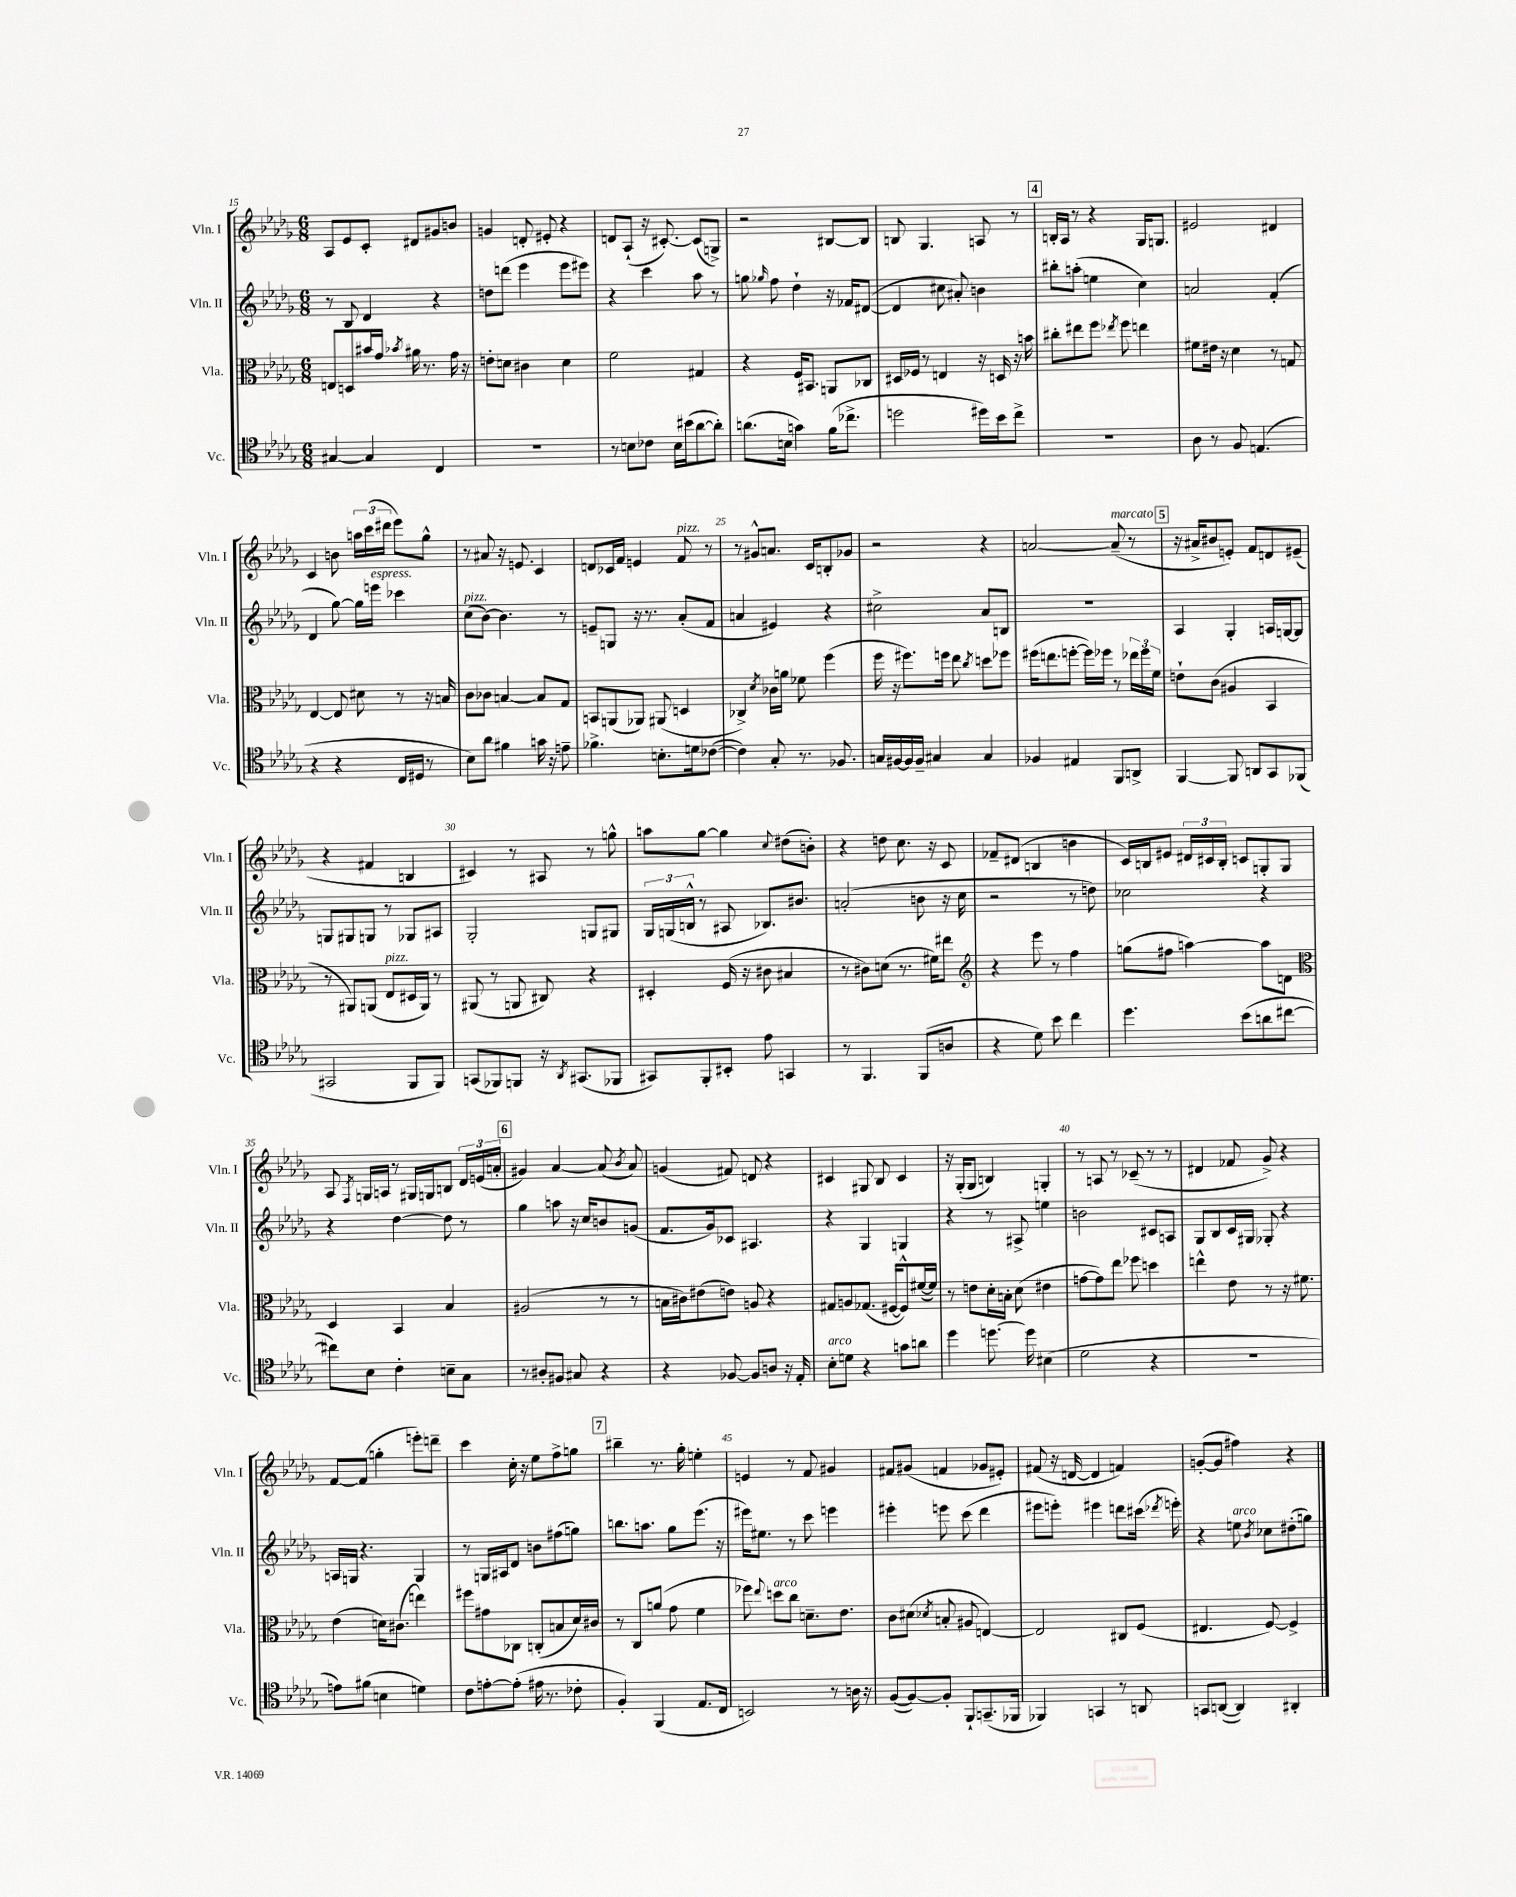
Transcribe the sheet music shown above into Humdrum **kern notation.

**kern	**kern	**kern	**kern
*staff4	*staff3	*staff2	*staff1
*clefC4	*clefC3	*clefG2	*clefG2
*k[b-e-a-d-g-]	*k[b-e-a-d-g-]	*k[b-e-a-d-g-]	*k[b-e-a-d-g-]
*M6/8	*M6/8	*M6/8	*M6/8
[4G#	8E	8r	8A-
.	8D	8B-	8e-
4G#]	16b#	4d-	8c'
.	16g-	.	.
.	8qb-	.	.
.	16a#	.	8d#
.	8.r	.	.
4C	.	4r	8g#
.	16g-	.	8b
.	16r	.	.
=	=	=	=
2.r	8e'	8dd	4g
.	8d	(8ddd	.
.	4c#	4eee-	8d'
.	.	.	8e#'
.	4d	8eee-	4r
.	.	8eee#)	.
=	=	=	=
8r	2f	4r	8d
8B	.	.	(8A-`
8c-	.	4ccc	16r
.	.	.	[8.c#')
16B	.	.	.
(16b#	.	.	.
[8a-	4G#	8aa-	(8c#]
8a-'])	.	8r	8G^)
=	=	=	=
(8.a	4r	8gg	2r
.	.	16qqgg-	.
.	.	8ff	.
16B	.	.	.
4g)	16F	4dd-`	.
.	8.BB#	.	.
(16f	8AA	16r	[8B#
8.cc-^	.	16f-	.
.	8C-	([8d#	8B#]
=	=	=	=
2dd	16D#	4d#]	8B
.	16F-	.	.
.	8r	.	4.G-
.	4E	8cc#	.
.	.	8a#')	.
16dd#)	16r	4b	8A
16b-	16D	.	.
8cc^	16r	.	8r
.	16b	.	.
=	=	=	=
2.r	8cc#'	8bb#'	16B'
.	.	.	16A-
.	8ee#	(8aa'	8r
.	8ff	4ee	4r
.	8qee-	.	.
.	8ff	.	.
.	4ee	4cc)	16G-
.	.	.	8.G
=	=	=	=
8A-	8f#	2a	2e#
8r	16e#	.	.
.	16r	.	.
8F	4d-	.	.
(4.E	.	.	.
.	8r	(4f'	4d#
.	8G	.	.
=	=	=	=
4r	[4E-	4d-	4c
4r	8E-]	[8gg-)	8b
.	8d#	16gg-]	24aa
.	.	.	(24ccc
.	.	16eee	.
.	.	.	24ddd#
16C	8r	4ccc-	8eee-)
16D#	.	.	.
8r	16r	.	8gg-^^
.	16B	.	.
=	=	=	=
8B-)	8c	(8cc	8r
8a-	8c-	[8b-)	8a#
4f#	[4B	4.b-]	16r
.	.	.	8.e
16g	8B]	.	4c
16r	.	.	.
8e~	8G-	8r	.
=	=	=	=
4.f-^	8BB	8e~	8d
.	(8AA	8G	16c-
.	.	.	16f
.	8AA-)	16r	4e
.	.	8.r	.
8.B'	(8AA#	.	.
.	4D	(8a-'	8f
16d	.	.	.
([8c-	.	8f	8r
=	=	=	=
4c-])	4C-^)	4a	8r
.	.	.	8g#^^
.	8qd-	.	.
8G-'	16c-	4e#)	8.a
.	16a	.	.
8.r	8f-	.	.
.	.	.	16c
.	(4ff	4r	8B'
8.F-	.	.	.
.	.	.	8g-
=	=	=	=
16G	16ff	2cc#^	2r
[16F#	16r	.	.
16F#]	8.ff#)	.	.
16F#~	.	.	.
4G#	.	.	.
.	16ff	.	.
.	8ee-	.	.
.	8qcc	.	.
4G#	8dd	8a-	4r
.	8ff-	8B	.
=	=	=	=
4F-	(16ff#	2.r	[2a
.	8.ee	.	.
4E#	[8ff'	.	.
.	16ff])	.	.
.	16ff-	.	.
8FF	8r	.	(8a~]
8AA^	24ee-	.	8r
.	24ff-	.	.
.	24f	.	.
=	=	=	=
[4FF	8e`	4A-	16r
.	.	.	16a#^
.	(8c	.	8b#
8FF]	4A#	4G-'	8e')
8AA	.	.	8f
8GG-	4BB-	16A	8d
.	.	[16G	.
(8FF-	.	8G]	(8e#~
=	=	=	=
2GG#	8r	8G	4r
.	8AA#)	8G#	.
.	(8AA	8G	4f#
.	8E-	8r	.
8FF	16D#	8G-	4B
.	16AA)	.	.
8FF)	8r	8A#	.
=	=	=	=
(8GG	(8AA#	2G-'	4c#)
8FF-)	8r	.	.
8FF	8AA	.	8r
16r	8C#)	.	8A#
8qAA-	.	.	.
(8.GG#	.	.	.
.	4r	8G	8r
8FF-	.	8G#	8gg^^
=	=	=	=
8GG#)	4D#'	24G-	8aa
.	.	(24G	.
.	.	24B^^	.
8FF'	.	8r	[8gg-
8BB#'	(16F	8A#	4gg-]
.	16r	.	.
8e-	8c#	8.B-)	.
.	.	.	8qqcc
4GG	4B#	.	(8dd#
.	.	8.b#	.
.	.	.	8b')
=	=	=	=
8r	8r	(2a'	4r
4.FF	8c#)	.	.
.	(8d	.	8dd
.	8.r	.	8.cc
(8FF	.	8b	.
.	16f#)	.	16r
8A	8ee#	16r	8c
.	.	16cc	.
=	=	=	=
*	*clefG2	*	*
4r	4r	2r	8f-~
.	.	.	(8d#
8d-)	8eee-	.	4B
8b-	8r	.	.
4cc	4ff	8r	4b
.	.	8dd)	.
=	=	=	=
4.dd-	(8gg	2cc-	16c)
.	.	.	16B
.	8ff#	.	8e#
.	[4aa)	.	24d#
.	.	.	24c#
.	.	.	24B'
(8b-	.	.	8c
8a	8aa]	4r	8G'
[8cc#	8d	.	8G
=	=	=	=
*	*clefC3	*	*
8cc#])	4D-	4r	8A-
.	.	.	8qF
8B-	.	.	16G
.	.	.	16A
4c'	4BB-	[4dd-	8r
.	.	.	16G#
.	.	.	16G
8B~	4B-	8dd-]	8B
8G-	.	8r	24d-
.	.	.	(24e
.	.	.	24a'
=	=	=	=
8r	(2A#	4gg-	4g#)
8A#'	.	.	.
8F#	.	8aa	[4a-
8G#	.	16r	.
.	.	16cc	.
4r	8r	8b	(8a-]
.	.	.	8qb-
.	8r	(8g	8a-)
=	=	=	=
4r	16B	8.f	(4g
.	16c#)	.	.
.	(8e#	.	.
.	.	16g-)	.
[8F-	8e)	8c-	8f#)
8F-]	8A	4.A#	8d
8A	4r	.	4r
16r	.	.	.
16E-'	.	.	.
=	=	=	=
8B-'	8G#	4r	4c#
8d	8A	.	.
4r	(8.G-	4G-	8G#
.	.	.	8B-
.	[16F#	.	.
8g	8F#^^])	4G	4c#
8a	([16f#	.	.
.	16f#])	.	.
=	=	=	=
4dd-	8r	4r	16r
.	.	.	(16G-'
.	8e	.	8G-
[8.dd	16d-'	8r	4B)
.	16B'	.	.
.	(8d-	8A#^	.
16dd]	.	.	.
(4B#	4e#	4ee	4G'
=	=	=	=
2d-	[8g	2b	8r
.	8g])	.	8A
.	8ee-	.	8r
.	8ff-	.	(8c-~
4r	4dd	8c#	8r
.	.	8A	8r
=	=	=	=
2.r	4ee^^	8G-	4d#
.	.	8B-	.
.	8e-	16c	8f-
.	.	16G#	.
.	8r	8G-'	8g-^)
.	16r	4r	4r
.	8.f#	.	.
=	=	=	=
8e)	(4e-	16A	[8f
.	.	16G	.
(8f#	.	4.r	(8f]
4B	16d)	.	4gg'
.	(8.c#	.	.
4d)	4ee)	4G	8eee')
.	.	.	8ddd~
=	=	=	=
8c	8ff#	8r	4ccc
[8e'	8g#	16G	.
.	.	16A#	.
(8e']	8C-	8d-	16cc'
.	.	.	16r
16e#	(8C'	8b	8ee-
8.r	.	.	.
.	8B	(8ff#	8ff^
8c-'	16d-)	8gg)	8gg
.	16c#	.	.
=	=	=	=
4F')	8r	8.bb	4bb#~
.	8C	.	.
.	.	8.aa	.
(4FF	(8a	.	8.r
.	8g-	8gg-	.
.	.	.	16gg-'
8.E-	4f	(8.eee-	4ee'
16C	.	16r	.
=	=	=	=
2BB)	8ff-)	16eee#)	4e
.	.	8.ee#	.
.	8qqee-	.	.
.	8dd	.	.
.	8cc	8r	8r
.	8.d~	8ccc	8f
8r	.	4eee	4g#
.	8.e-	.	.
16A	.	.	.
16r	.	.	.
=	=	=	=
([8F	8c	4eee#'	8f#
8F_)	(8d#	.	(8g#
.	8qd-	.	.
8F']	8B'	8eee	4f
8FF`	8A#	(8ccc	.
(8.GG~	[4E)	4ddd-	8g-
.	.	.	8e#')
16FF-	.	.	.
=	=	=	=
4FF-)	2E]	8eee#	(8f#
.	.	8eee')	16r
.	.	.	[16d
4GG	.	4eee#	4d]
8r	8C#	8ddd	4f)
8AA	(8F	(16ccc#	.
.	.	8qddd-	.
.	.	16eee')	.
=	=	=	=
8GG	4.E#	4r	([8g'
([8AA	.	.	8g]
4AA])	.	8ee	4ff#)
.	.	8qb-	.
.	[8F)	8cc-	.
4AA#'	4F^]	(8dd#'	4r
.	.	8gg)	.
==	==	==	==
*-	*-	*-	*-
